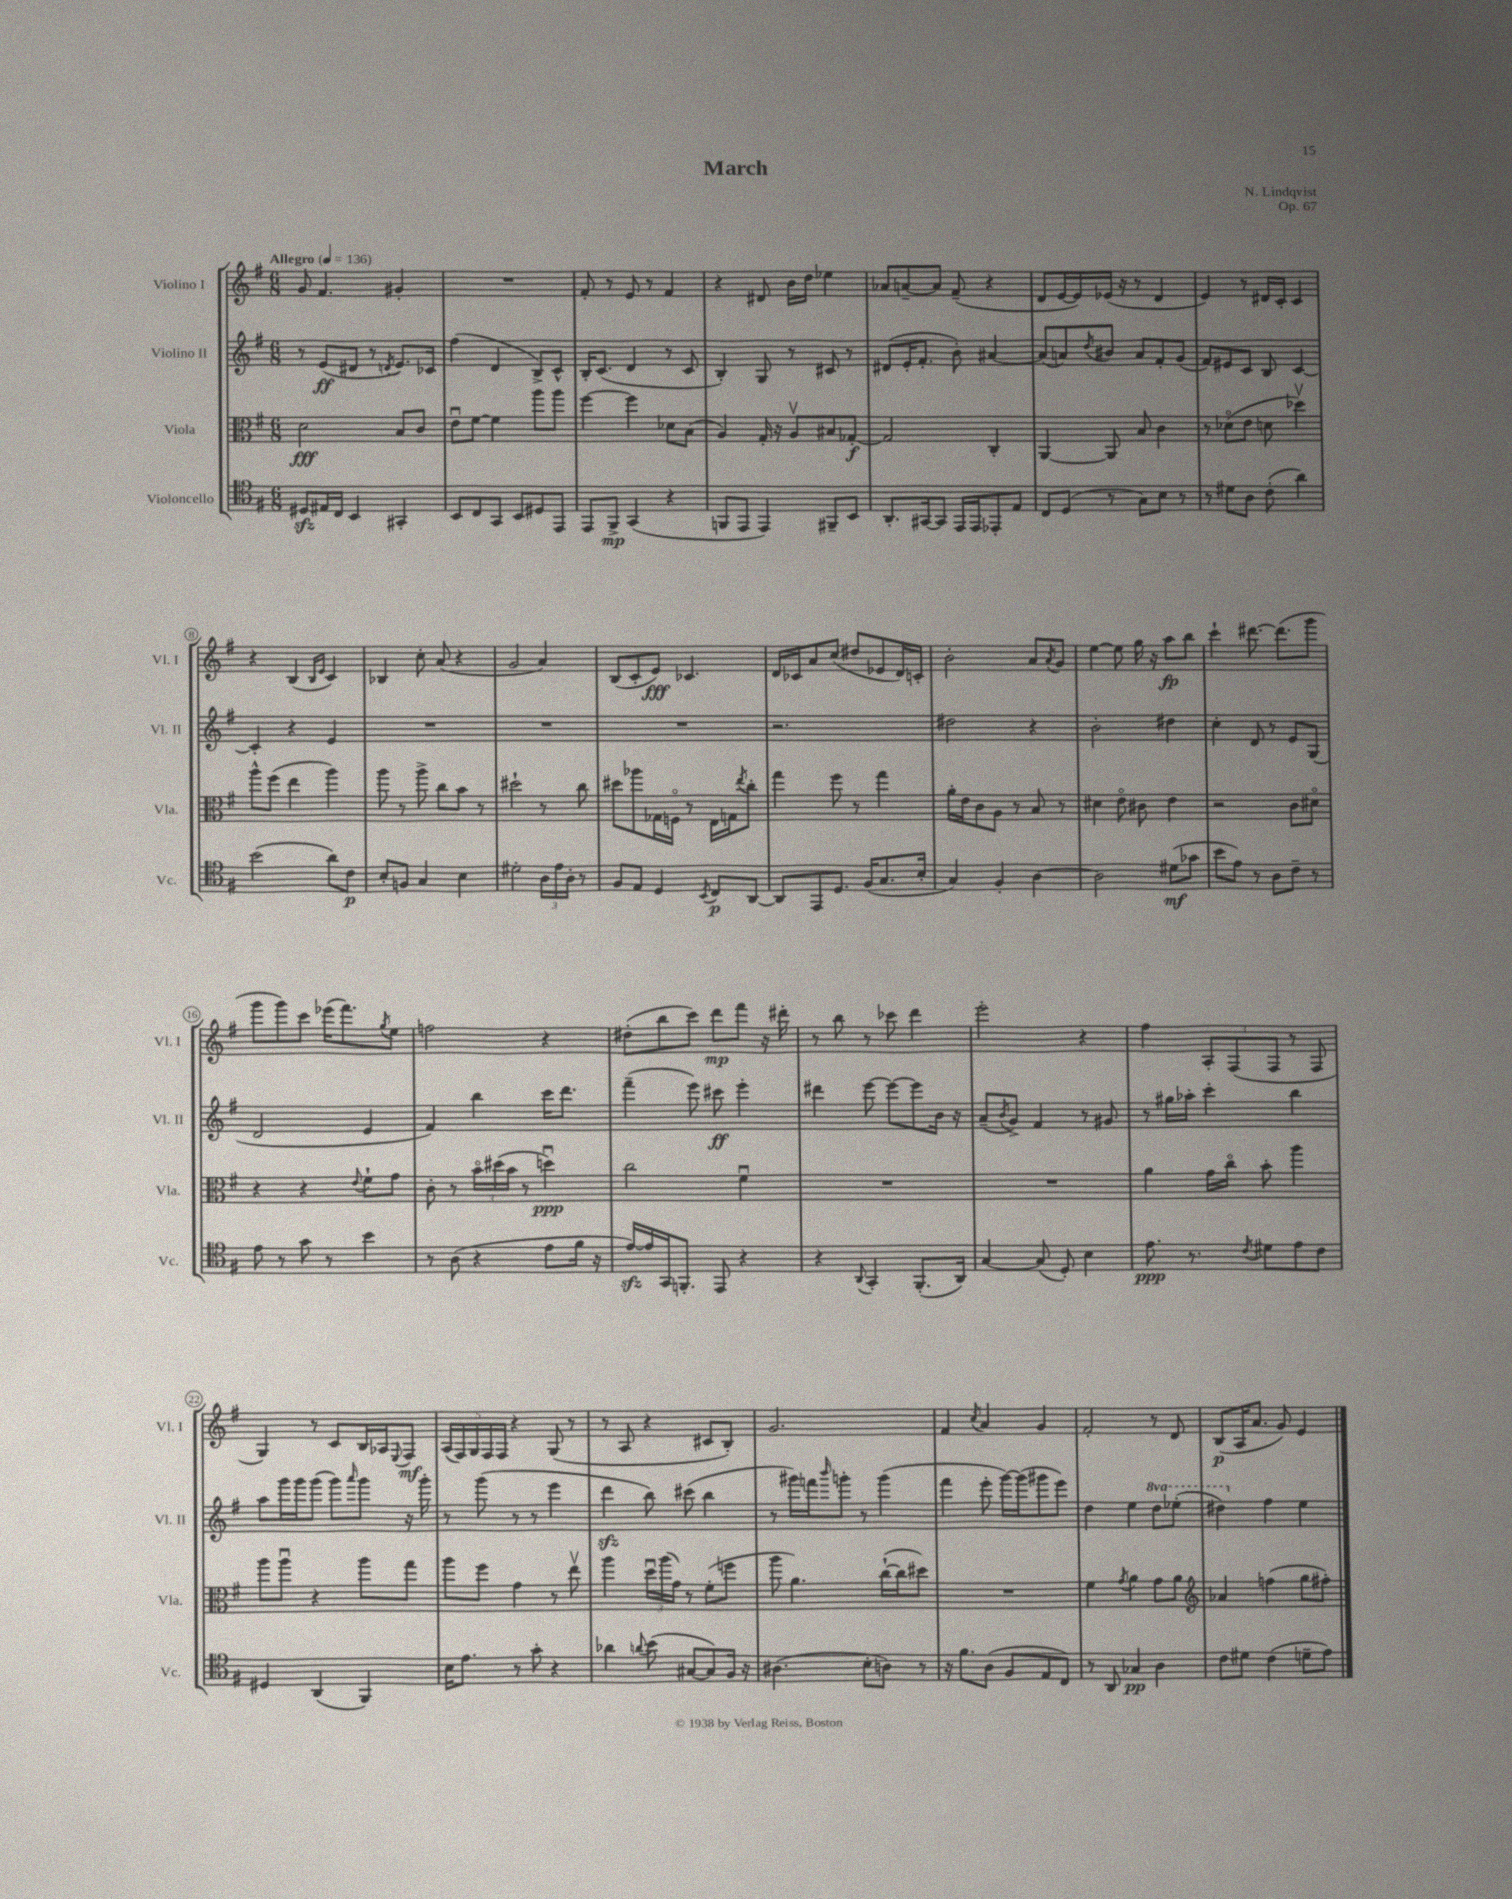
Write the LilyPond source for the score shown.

\header { title = "March" composer = "N. Lindqvist" opus = "Op. 67" }
<<
\new StaffGroup <<
\new Staff = "s0" \with { instrumentName = "Violino I" shortInstrumentName = "Vl. I" } {
    \clef treble \key g \major \numericTimeSignature \time 6/8 \tempo "Allegro" 4 = 136
    g'8 fis'4. gis'4-. |
    R2. |
    fis'8-. r8 e'8 r8 fis'4 |
    r4 dis'8 b'16 d''16 ees''4 |
    aes'8 a'8~-- a'8 fis'8--( r4 |
    d'8 e'16~ e'16) ees'16( r16 r8 d'4 |
    e'4) r8 dis'16 c'16-. c'4 |
    r4 b4( \grace { b16 e'16 } c'4) |
    bes4 c''8-. a'8( r4 |
    g'2 a'4) |
    b8( c'8-. e'8\fff) ces'4. |
    d'16 ces'16 a'8 c''8( dis''8 ees'8 d'16) c'16-. |
    b'2-. a'8 \acciaccatura { a'8 } g'8 |
    e''4~ e''8 g''16 r16 a''8\fp b''8 |
    c'''4-! dis'''8.~ dis'''8.( g'''8 |
    g'''8 g'''8) c'''8 ees'''16( fis'''8.) \acciaccatura { g''8 } e''8 |
    f''2 r4 |
    dis''8-.( b''8 c'''8) d'''8\mp fis'''8 r16 dis'''16-. |
    r8 b''8 r8 ces'''8 d'''4 |
    e'''2-. r4 |
    fis''4 \tuplet 3/2 { a8-. fis8( fis8 } r8 fis8 |
    g4) r8 c'8 b16 aes16 \appoggiatura { e8 } fis8\mf |
    \tuplet 5/4 { a16( fis16) g16 fis16 fis16 } r4 g8( r8 |
    r8 a8 r4 cis'8 b8-.) |
    g'2. |
    fis'4 \acciaccatura { c''8 } a'4 g'4 |
    fis'2-. r8 d'8 |
    b8\p( a16 a'8. g'8) e'4 \bar "|." |
}
\new Staff = "s1" \with { instrumentName = "Violino II" shortInstrumentName = "Vl. II" } {
    \clef treble \key g \major \numericTimeSignature \time 6/8 \set Staff.ottavationMarkups = #ottavation-simple-ordinals
    r8 e'8\ff( dis'8 r8 \acciaccatura { d'8 } e'8.) ces'16 |
    fis''4( d'4 b8->) c'8-^ |
    b16-. c'8.( d'4 r8 c'8 |
    b4-.) g8 r8 cis'8 r8 |
    dis'8( e'16-. fis'8.-. b'8-.) ais'4~ |
    ais'8( a'8) \acciaccatura { d''8 } bis'8 a'8 fis'8-. g'8( |
    fis'8) eis'8 c'8 b8 c'4~ |
    c'4-. r4 e'4 |
    R2. |
    R2. |
    R2. |
    r2. |
    dis''2 r4 |
    b'2-. dis''4 |
    c''4-. d'8 r8 e'8 g8( |
    d'2 e'4 |
    fis'4) b''4 c'''16 d'''8. |
    fis'''4--( e'''8) cis'''8\ff e'''4-. |
    dis'''4 e'''8~ e'''8~ e'''8 b'16 r16 |
    a'8--( \acciaccatura { b'8 } g'8->) fis'4 r8 gis'8 |
    r8 gis''16 aes''16-. c'''4-. b''4 |
    a''8 g'''16 g'''16 g'''8( g'''8) \grace { a'''16 } g'''8 r16 g'''16-. |
    r8 g'''8( r8 r8 e'''4 |
    d'''4\sfz b''8) cis'''8( b''4 |
    r8 gis'''16) f'''16 \grace { b'''16 } g'''8-. r8 g'''4( |
    fis'''4 e'''8-. g'''16~) g'''16( gis'''8 e'''8) |
    d''4 e''4 \ottava #1 d'''8 ees'''8-.( |
    dis'''4) \ottava #0 fis''4 e''4 \bar "|." |
}
\new Staff = "s2" \with { instrumentName = "Viola" shortInstrumentName = "Vla." } {
    \clef alto \key g \major \numericTimeSignature \time 6/8
    d'2\fff b8 c'8 |
    e'8\downbow fis'8~ fis'4 a''8 a''8 |
    fis''4~ fis''4 des'8 b8( |
    a4) g16-. r16 a8\upbow bis8 ges8~-.\f |
    ges2 c4-. |
    a,4~ a,8 b8 c'4 |
    r8 des'8\flageolet( e'8 d'8 des''4\upbow) |
    a''8-^ fis''8( e''4 a''4) |
    a''8 r8 a''8-> c''8 b'8 r8 |
    dis''2-! r8 c''8 |
    dis''8 aes''8 ges16 f16\flageolet r8 e16 g16 \acciaccatura { e''8 } c''8-. |
    g''4 fis''8 r8 g''4 |
    a'16-. e'16 c'8 a8 r8 b8 r8 |
    dis'4 e'8\flageolet cis'8 e'4 |
    r2 c'8 dis'8\flageolet |
    r4 r4 \appoggiatura { e'8 } fis'8-! g'8 |
    c'8-. r8 \tuplet 3/2 { b'16\flageolet dis''16( b'16 } r8 d''4\downbow\ppp) |
    c''2 fis'4\downbow |
    R2. |
    R2. |
    a'4 g'16 c''16\flageolet b'8-. a''4 |
    a''8 a''8\downbow r4 a''8 g''8 |
    a''8 fis''8 g'4 r8 e''8\upbow |
    a''4 \tuplet 3/2 { d''16\downbow a''16( g'16) } r8 fis'8-.( f''8 |
    a''8 a'4.) c''16~-!( c''16 dis''8) |
    R2. |
    fis'4 \acciaccatura { g'8 } a'4 g'8 a'8 |
    \clef treble aes'4 f''4( g''8 fis''8-.) \bar "|." |
}
\new Staff = "s3" \with { instrumentName = "Violoncello" shortInstrumentName = "Vc." } {
    \clef tenor \key g \major \numericTimeSignature \time 6/8
    dis8\sfz eis16 c16 b,4 gis,4-. |
    b,8 c8 g,8 b,8 dis8 e,8 |
    e,8 fis,8->\mp g,4( r4 |
    f,8 e,8 e,4) fis,8-- b,8 |
    a,8.-. gis,16~ gis,8 e,16 e,16 ees,8-. e8 |
    c8 d8( r8 g8) b8 r8 |
    r8 dis'8 a8 c'8-.( a'4) |
    b'2( a'8) c'8\p |
    b8-. f8 g4 b4 |
    dis'2-. \tuplet 3/2 { a16 e'16 a16-. } r8 |
    fis8 e8 d4 \acciaccatura { b,8 } c8\p a,8~ |
    a,8 e,8 d8. fis16( g8. b16-. |
    g4) fis4-. a4~ |
    a2 dis'8\mf( ges'8 |
    b'8 e'8) r8 a8 c'8-- r8 |
    e'8 r8 g'8 r8 b'4 |
    r8 a8( r4 e'8 fis'16 r16 |
    e'16~\sfz) e'16 g,16 f,8.-. e,8 r4 |
    r4 \appoggiatura { a,8 } g,4-. fis,8.-.( a,16) |
    g4~ g8( d8-.) b4 |
    e'8.\ppp r8. \acciaccatura { c'8 } dis'8 e'8 c'8 |
    dis4 a,4( fis,4) |
    b16 e'8. r8 g'8-. r4 |
    aes'4 \appoggiatura { a'8 } b'8( gis8~ gis8) fis16 r16 |
    ais4.( b8-. a8) r8 |
    r16 fis'8. a8( fis8 e8 c8) |
    r8 a,8 ges4\pp a4 |
    c'8 dis'8 c'4( d'8-- e'8) \bar "|." |
}
>>
>>
\layout { \context { \Score \override BarNumber.stencil = #(make-stencil-circler 0.1 0.3 ly:text-interface::print) } }
